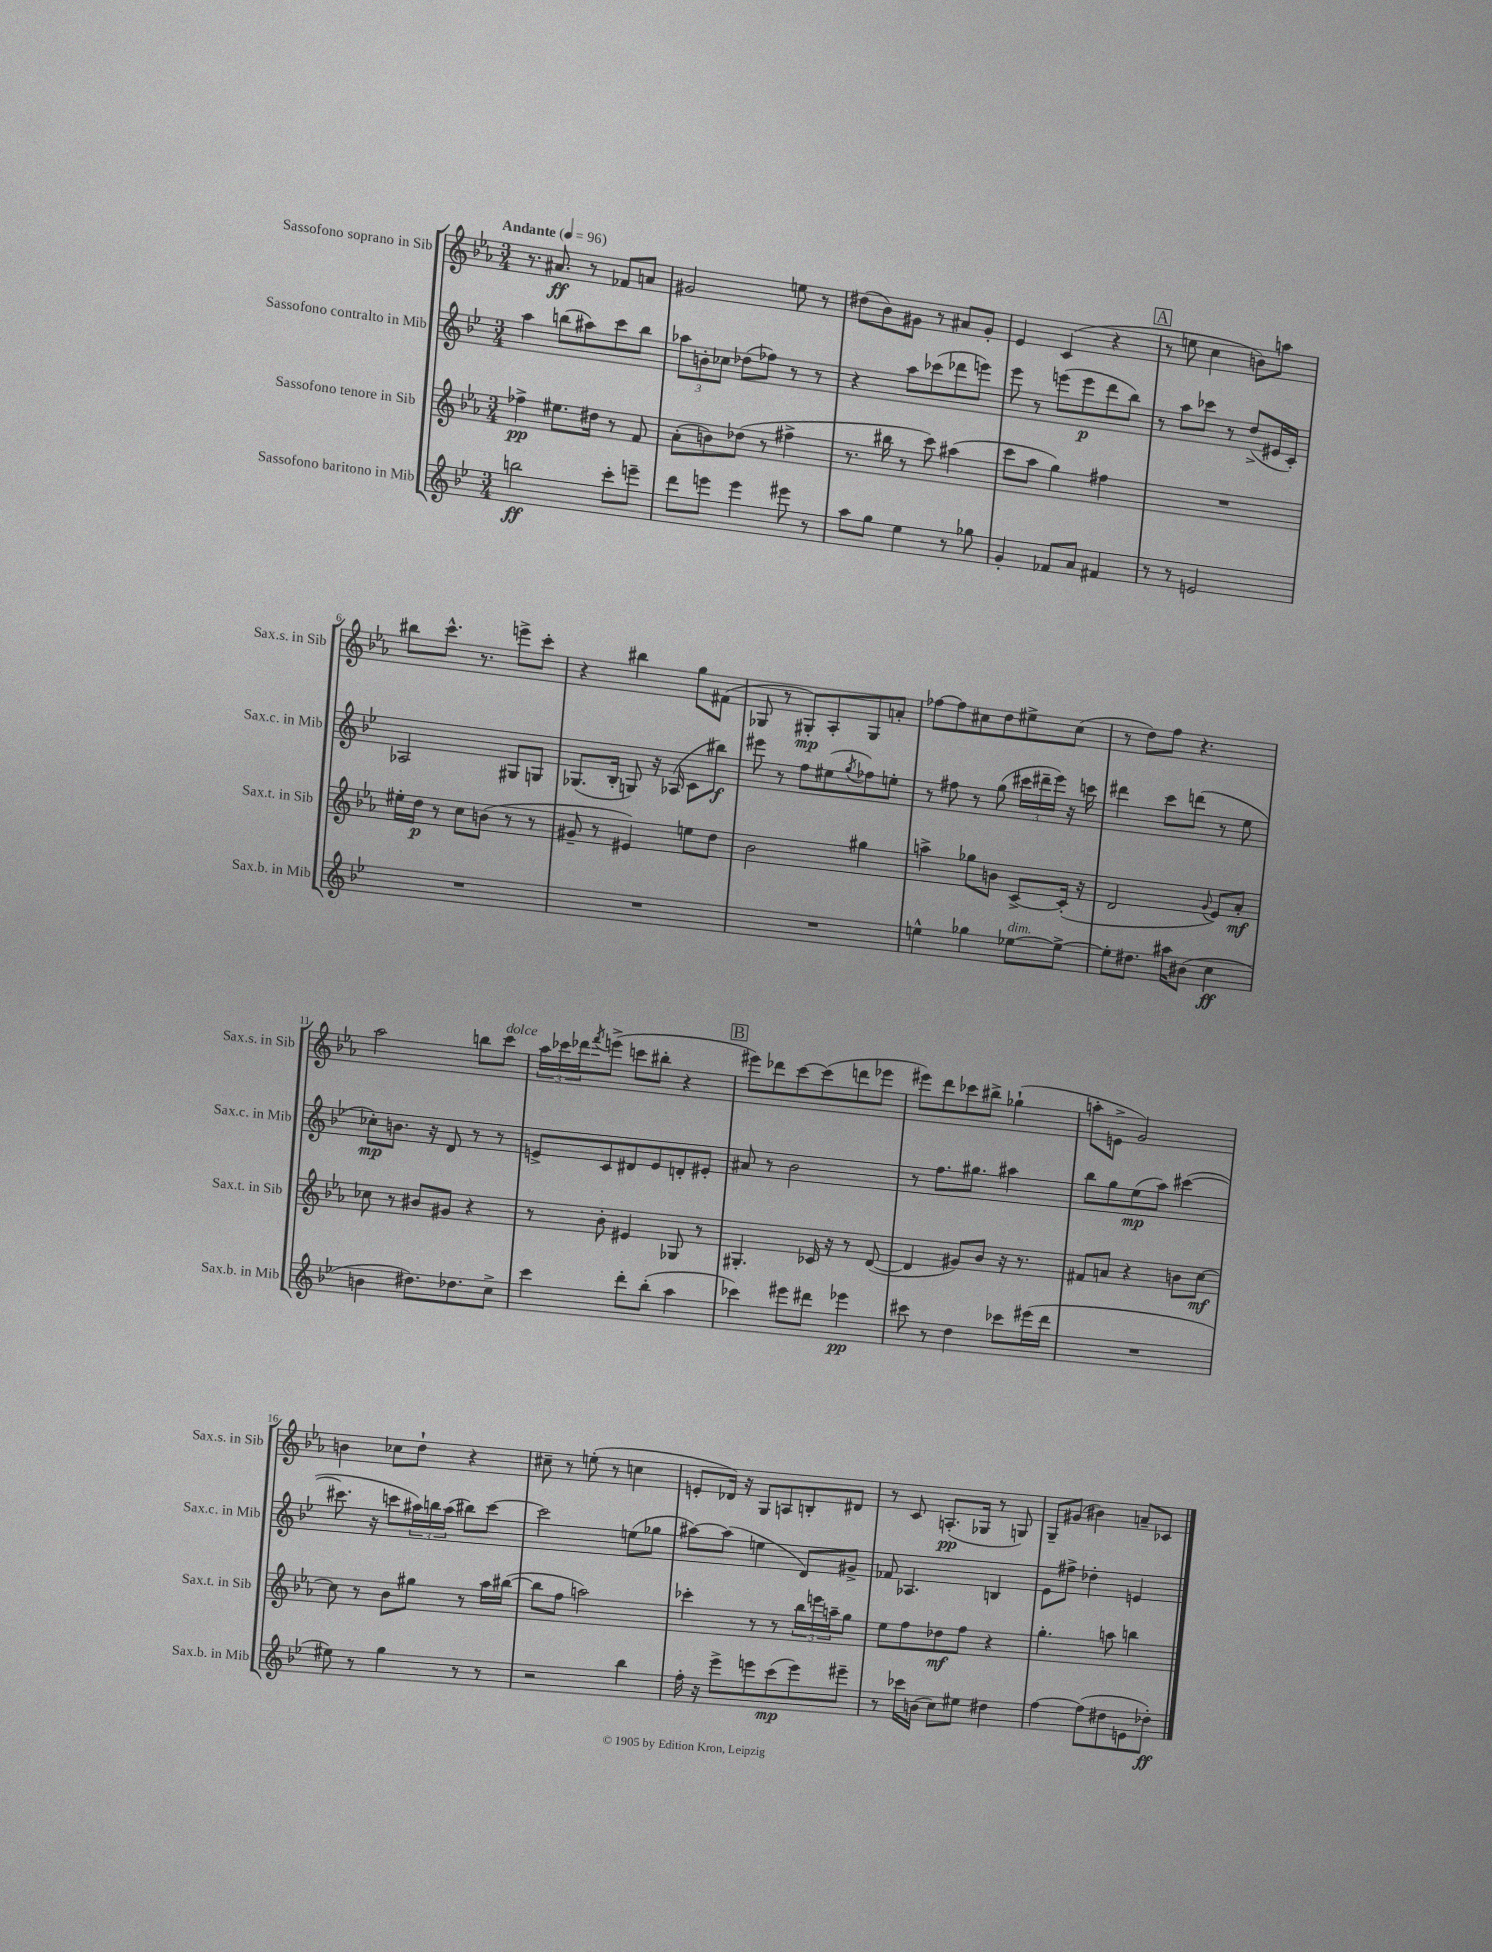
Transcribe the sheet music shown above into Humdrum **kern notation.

**kern	**dynam	**kern	**dynam	**kern	**dynam	**kern	**dynam
*part4	*part4	*part3	*part3	*part2	*part2	*part1	*part1
*staff4	*staff4	*staff3	*staff3	*staff2	*staff2	*staff1	*staff1
*I"Sassofono baritono in Mib	*	*I"Sassofono tenore in Sib	*	*I"Sassofono contralto in Mib	*	*I"Sassofono soprano in Sib	*
*I'Sax.b. in Mib	*	*I'Sax.t. in Sib	*	*I'Sax.c. in Mib	*	*I'Sax.s. in Sib	*
*clefG2	*	*clefG2	*	*clefG2	*	*clefG2	*
*k[b-e-]	*	*k[b-e-a-]	*	*k[b-e-]	*	*k[b-e-a-]	*
*M3/4	*	*M3/4	*	*M3/4	*	*M3/4	*
*MM96	*	*MM96	*	*MM96	*	*MM96	*
=1	=1	=1	=1	=1	=1	=1	=1
!	!	!	!	!	!	!LO:TX:a:B:t=Andante	!
2bbn\	ff	4ff-X^\	pp	4aa\	.	8.r	.
.	.	.	.	.	.	8.a#X/	ff
.	.	8.ee#X\L	.	(8bbn\L	.	.	.
.	.	.	.	8aa#X\)	.	8r	.
.	.	16dd#X\Jk	.	.	.	.	.
8ccc'\L	.	8r	.	8ccc\	.	8f-X/L	.
8eeen~\J	.	8f/	.	8bb\J	.	8an/J	.
=2	=2	=2	=2	=2	=2	=2	=2
8ddd\L	.	(8a-'\L	.	12aa-X\L	.	2g#X/	.
.	.	.	.	12bn'\	.	.	.
8eeen\J	.	8bn\)	.	.	.	.	.
.	.	.	.	12cc-X\J	.	.	.
4eee\	.	(8dd-X\J	.	(8dd-X\L	.	.	.
.	.	8r	.	8ff-X\J)	.	.	.
8eee#X\	.	4ff#X^\	.	8r	.	8een\	.
8r	.	.	.	8r	.	8r	.
=3	=3	=3	=3	=3	=3	=3	=3
8aa\L	.	8.r	.	4r	.	(8dd#X\L	.
8gg\J	.	.	.	.	.	8b-\)	.
.	.	16bb#X\	.	.	.	.	.
4ee-\	.	8r	.	8aa\L	.	8g#X\J	.
.	.	8ccc\)	.	(8ccc-X\	.	8r	.
8r	.	(4aa#X\	.	8ddd-X\	.	8a#X/L	.
8gg-X\	.	.	.	8eeen\J)	.	8g#'/J	.
=4	=4	=4	=4	=4	=4	=4	=4
4g'/	.	8ccc\L	.	8eee-\	.	4e-/	.
.	.	8aa-\J	.	8r	.	.	.
8f-X/L	.	4gg\)	.	(8eeen\L	.	(4c/	.
8a/J	.	.	.	8eee\	p	.	.
4f#X/	.	4ff#X\	.	8ddd\	.	4r	.
.	.	.	.	8bb-\J)	.	.	.
!!LO:REH:place=s1:t=A
=5	=5	=5	=5	=5	=5	=5	=5
8r	.	2.r	.	8r	.	8r	.
8r	.	.	.	8aa\L	.	8een\	.
2en/	.	.	.	8ccc-X\J	.	4cc\	.
.	.	.	.	8r	.	.	.
.	.	.	.	(8dd^/L	.	8bn\L)	.
.	.	.	.	16e#X/L	.	8aan\J	.
.	.	.	.	16c'/JJ)	.	.	.
!!LO:LB:g=z
=6	=6	=6	=6	=6	=6	=6	=6
2.r	.	16ee#X'\LL	.	2A-X/	.	8bb#X\L	.
.	.	16dd\JJ	p	.	.	.	.
.	.	8r	.	.	.	8.ccc^^\J	.
.	.	8cc\L	.	.	.	.	.
.	.	.	.	.	.	8.r	.
.	.	(8bn\J	.	.	.	.	.
.	.	8r	.	8G#X/L	.	8eeen^\L	.
.	.	8r	.	8Gn/J	.	8ccc'\J	.
=7	=7	=7	=7	=7	=7	=7	=7
2.r	.	8g#X~/	.	(8.G-X/L	.	4r	.
.	.	8r	.	.	.	.	.
.	.	.	.	16B-'/Jk	.	.	.
.	.	4e#X/)	.	8Gn/)	.	4bb#X\	.
.	.	.	.	16r	.	.	.
.	.	.	.	(16A-X/	.	.	.
.	.	8een\L	.	8c\L	.	8gg\L	.
.	.	8dd\J	.	8bb#X\J)	f	(8f#X\J	.
=8	=8	=8	=8	=8	=8	=8	=8
2.r	.	2b-\	.	8eee#X\	.	8G-X/	.
.	.	.	.	8r	.	8r	.
.	.	.	.	8ff\L	.	8G#X'/L)	mp
.	.	.	.	(8ee#X\	.	8A-'/	.
.	.	.	.	8qgg/	.	.	.
.	.	4gg#X\	.	8ff-X\)	.	8G#/	.
.	.	.	.	8een'\J	.	8an'/J	.
=9	=9	=9	=9	=9	=9	=9	=9
4een^^\	.	4aan^\	.	8r	.	[8ff-X\L	.
.	.	.	.	8ff#X\	.	8ff-\]	.
4gg-X\	.	8gg-X\L	.	8r	.	8cc#X\	.
.	.	8bn\J	.	(8gg\	.	8dd\	.
!LO:TX:a:i:t=dim.	!	!	!	!	!	!	!
[8ee-X\L	.	[8c^/L	.	24ccc#X\LL	.	8ee#X^\	.
.	.	.	.	24ddd#X~\	.	.	.
.	.	.	.	24eee-\JJ)	.	.	.
8ee-^\J_	.	(16c'/Jk]	.	16r	.	(8cc#\J	.
.	.	16r	.	16cccn\	.	.	.
=10	=10	=10	=10	=10	=10	=10	=10
8ee-'\L]	.	2d/	.	4ddd#X\	.	8r	.
8.dd#X\J	.	.	.	.	.	8dd\L)	.
.	.	.	.	8ccc\L	.	8ff\J	.
16aa#X\KL	.	.	.	.	.	.	.
(8b#X\J	.	.	.	(8dddn\J	.	4.r	.
.	.	8qqg/	.	.	.	.	.
4cc\	ff	8e-/L)	.	8r	.	.	.
.	.	8a-'/J	mf	8ee-\	.	.	.
!!LO:LB:g=z
=11	=11	=11	=11	=11	=11	=11	=11
4bn\	.	8cc-X\	.	8cc-X'\L)	mp	2aa-\	.
.	.	8r	.	8.bn\J	.	.	.
8.dd#X\L)	.	8b#X/L	.	.	.	.	.
.	.	.	.	16r	.	.	.
.	.	8g#X/J	.	8d/	.	.	.
8.dd-X\	.	.	.	.	.	.	.
.	.	4r	.	8r	.	8bbn\L	.
!	!	!	!	!	!	!LO:TX:a:i:t=dolce	!
8cc^\J	.	.	.	8r	.	8ccc\J	.
=12	=12	=12	=12	=12	=12	=12	=12
4ccc\	.	8r	.	8en^/L	.	24aa-\LL	.
.	.	.	.	.	.	24ccc-X\	.
.	.	.	.	.	.	24ddd-X\J	.
.	.	.	.	.	.	8qfff/	.
.	.	8b-'\	.	8c/	.	(8eeen^\J	.
8ddd'\L	.	4e#X/	.	8d#X/	.	8cccn\L	.
(8bb-'\J	.	.	.	8e/	.	8bb#X'\J	.
4aa\	.	8G-X/	.	8dn'/	.	4r	.
.	.	8r	.	8e#X'/J	.	.	.
!!LO:REH:place=s1:t=B
=13	=13	=13	=13	=13	=13	=13	=13
4ccc-X\)	.	4.G#X'/	.	8a#X/	.	8eee#X\L)	.
.	.	.	.	8r	.	8ddd-X\	.
8eee#X\L	.	.	.	2b-\	.	[8ccc\	.
8ddd#X\J	.	16c-X/	.	.	.	(8ccc\]	.
.	.	16r	.	.	.	.	.
4eee-X\	pp	8r	.	.	.	8dddn\	.
.	.	([8d/	.	.	.	8eee-X\J	.
=14	=14	=14	=14	=14	=14	=14	=14
8ccc#X\	.	4d/]	.	8r	.	8eee#X\L)	.
8r	.	.	.	8.ff\L	.	8ddd\	.
4dd\	.	8g#X/L)	.	.	.	8ccc-X\	.
.	.	.	.	8.gg#X\J	.	.	.
.	.	8b-/J	.	.	.	8bb#X^\J	.
8ccc-X\L	.	16r	.	4aa#X\	.	(4gg-X`\	.
.	.	8.r	.	.	.	.	.
(16eee#X\L	.	.	.	.	.	.	.
16ddd\JJ	.	.	.	.	.	.	.
=15	=15	=15	=15	=15	=15	=15	=15
2.r	.	8f#X/L	.	8bb-\L	.	8aan'\L	.
.	.	8an/J	.	8gg\	.	8en^\J	.
.	.	4r	.	(8ee-\	mp	2g/)	.
.	.	.	.	8aa\J)	.	.	.
.	.	8bn\L	.	([4ccc#X\	.	.	.
.	.	[8cc\J	mf	.	.	.	.
!!LO:LB:g=z
=16	=16	=16	=16	=16	=16	=16	=16
8ee#X\)	.	8cc\]	.	8.ccc#X\]	.	4bn\	.
8r	.	8r	.	.	.	.	.
.	.	.	.	16r	.	.	.
4gg\	.	8b-\L	.	8cccn\L	.	8cc-X\L	.
.	.	8gg#X\J	.	24aa#X\L)	.	8dd`\J	.
.	.	.	.	24bbn\	.	.	.
.	.	.	.	(24aa#\JJ	.	.	.
8r	.	8r	.	8bb#X\L)	.	4r	.
8r	.	16aa-\LL	.	[8ccc\J	.	.	.
.	.	([16bb#X\JJ	.	.	.	.	.
=17	=17	=17	=17	=17	=17	=17	=17
2r	.	8bb#\L]	.	2ccc\]	.	8cc#X~\	.
.	.	8ff\J	.	.	.	8r	.
.	.	2aan\)	.	.	.	(8een'\	.
.	.	.	.	.	.	8r	.
4bb-\	.	.	.	(8een\L	.	4ccn\	.
.	.	.	.	8gg-X\J	.	.	.
=18	=18	=18	=18	=18	=18	=18	=18
16ff'\	.	4ccc-X'\	.	[8aa#X\L)	.	8en'/L	.
16r	.	.	.	.	.	.	.
8eee-^\L	.	.	.	(8aa#\J]	.	16d-X/Jk)	.
.	.	.	.	.	.	16r	.
8eeen\	.	8r	.	4een\	.	8G/L	.
(8ccc\	mp	8r	.	.	.	8An/	.
8eee\)	.	24bb-\LL	.	8d/L)	.	8Bn'/	.
.	.	24eeen\	.	.	.	.	.
.	.	24aan~\J	.	.	.	.	.
8eee#X~\J	.	8gg\J	.	8g#X^/J	.	8d#X/J	.
=19	=19	=19	=19	=19	=19	=19	=19
8r	.	8ee-\L	.	8f-X/	.	8r	.
16ccc-X\LL	.	8ff\	.	4.A-X/	.	8c/	.
(16bn\JJ	.	.	.	.	.	.	.
8cc\L)	.	8dd-X\	mf	.	.	(8.An'/L	pp
8ee#X\J	.	8ff\J	.	.	.	.	.
.	.	.	.	.	.	16G-X/Jk	.
4dd#X\	.	4r	.	4Bn/	.	8r	.
.	.	.	.	.	.	8Gn/)	.
=20	=20	=20	=20	=20	=20	=20	=20
[4ff\	.	4.gg'\	.	8e-\L	.	8G~/L	.
.	.	.	.	8ff#X^\J	.	(8g#X/J	.
(8ff\L]	.	.	.	4dd-X'\	.	4b#X\)	.
8dd#X\	.	8aan\	.	.	.	.	.
8en\	.	4bbn\	.	4en/	.	8an~/L	.
8dd-X'\J)	ff	.	.	.	.	8c-X/J	.
==	==	==	==	==	==	==	==
*-	*-	*-	*-	*-	*-	*-	*-
